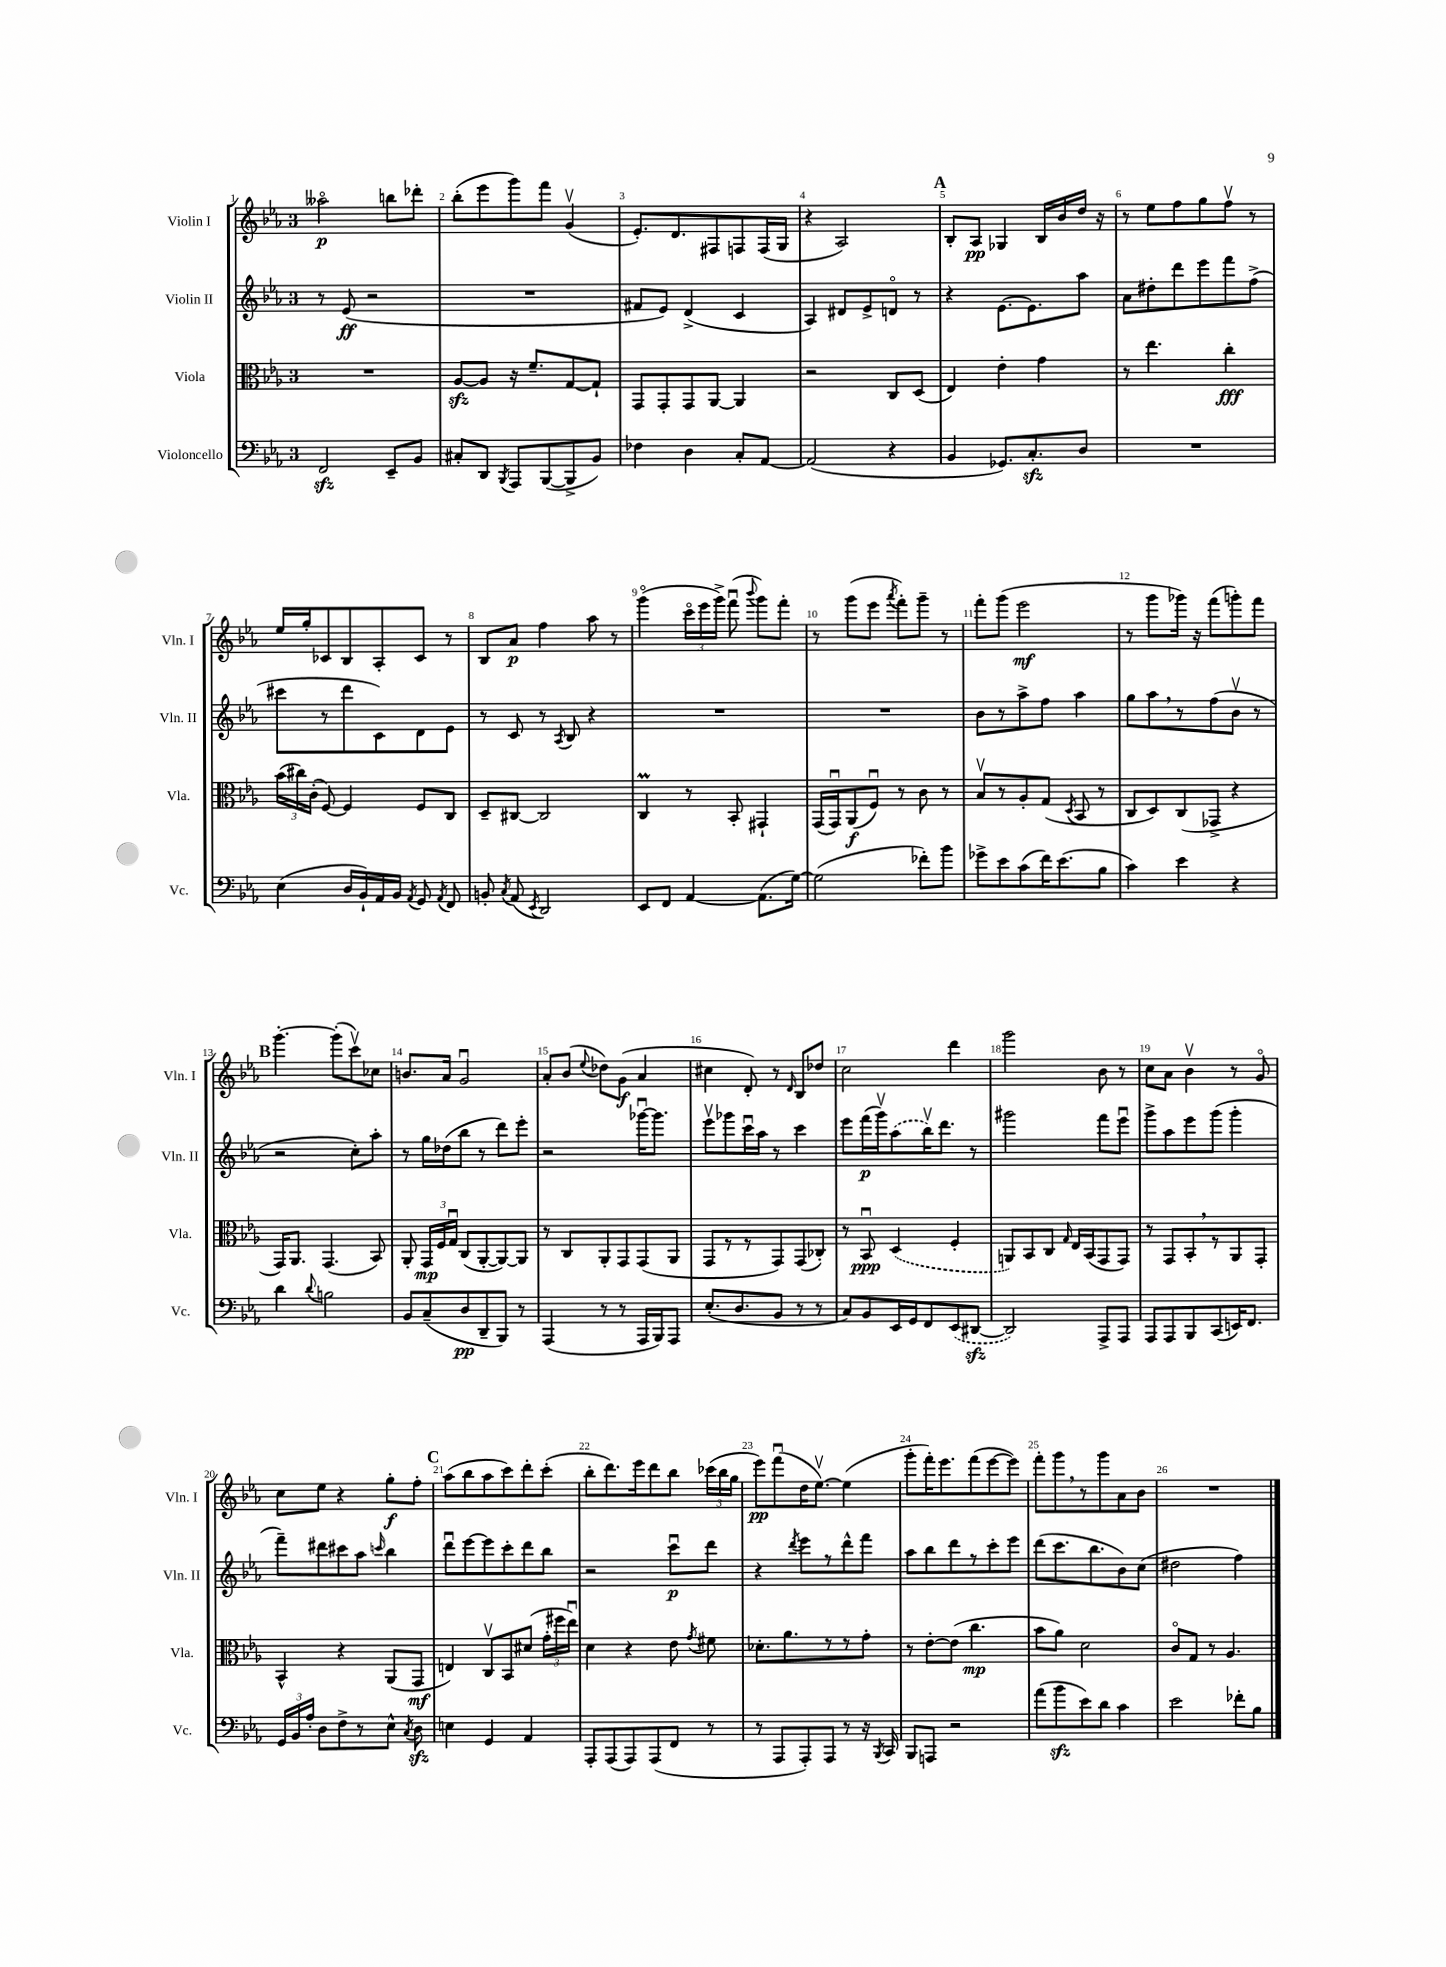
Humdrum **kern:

**kern	**dynam	**kern	**dynam	**kern	**dynam	**kern	**dynam
*part4	*part4	*part3	*part3	*part2	*part2	*part1	*part1
*staff4	*staff4	*staff3	*staff3	*staff2	*staff2	*staff1	*staff1
*I"Violoncello	*	*I"Viola	*	*I"Violin II	*	*I"Violin I	*
*I'Vc.	*	*I'Vla.	*	*I'Vln. II	*	*I'Vln. I	*
*clefF4	*	*clefC3	*	*clefG2	*	*clefG2	*
*k[b-e-a-]	*	*k[b-e-a-]	*	*k[b-e-a-]	*	*k[b-e-a-]	*
*M3/4	*	*M3/4	*	*M3/4	*	*M3/4	*
=1	=1	=1	=1	=1	=1	=1	=1
2FFzz/	.	2.r	.	8r	.	2aa--X\	p
.	.	.	.	(8e-/	ff	.	.
.	.	.	.	2r	.	.	.
8EE-~/L	.	.	.	.	.	8bbn\L	.
8BB-/J	.	.	.	.	.	8ddd-X'\J	.
=2	=2	=2	=2	=2	=2	=2	=2
8C#X'/L	.	[8A-zz/L	.	2.r	.	(8bb-'\L	.
8DD/J	.	8A-/J]	.	.	.	8eee-\	.
8qBBB-/	.	.	.	.	.	.	.
8AAA-/L	.	16r	.	.	.	8ggg\)	.
.	.	8.f~/L	.	.	.	.	.
([8BBB-/	.	.	.	.	.	8fff\J	.
8BBB-^/]	.	[8G/	.	.	.	(4gv/	.
8BB-/J)	.	8G`/J]	.	.	.	.	.
=3	=3	=3	=3	=3	=3	=3	=3
4F-X\	.	8GG/L	.	8f#X/L	.	8.e-'/L)	.
.	.	8GG'/	.	8e-/J)	.	.	.
.	.	.	.	.	.	8.d/	.
4D\	.	8GG/	.	(4d^/	.	.	.
.	.	[8AA-/J	.	.	.	8F#X/	.
8C'/L	.	4AA-/]	.	4c/	.	8Fn/	.
[8AA-/J	.	.	.	.	.	(16F/L	.
.	.	.	.	.	.	16G/JJ	.
=4	=4	=4	=4	=4	=4	=4	=4
(2AA-/]	.	2r	.	4A-/)	.	4r	.
.	.	.	.	8d#X/L	.	2A-/)	.
.	.	.	.	8e-^/	.	.	.
4r	.	8C/L	.	8dn/J	.	.	.
.	.	(8D/J	.	8r	.	.	.
!!LO:REH:place=s1:t=A
=5	=5	=5	=5	=5	=5	=5	=5
4BB-/	.	4E-/)	.	4r	.	8B-'/L	.
.	.	.	.	.	.	8A-/J	pp
8.GG-X/L)	.	4e-'\	.	[8.e-\L	.	4G-X/	.
8.Czz'/	.	.	.	8.e-\]	.	.	.
.	.	4g\	.	.	.	16B-/LL	.
.	.	.	.	.	.	16b-/	.
8D/J	.	.	.	8aa-\J	.	16dd/JJ	.
.	.	.	.	.	.	16r	.
=6	=6	=6	=6	=6	=6	=6	=6
2.r	.	8r	.	8a-\L	.	8r	.
.	.	4.ee-\	.	8dd#X'\	.	8ee-\L	.
.	.	.	.	8ddd\	.	8ff\	.
.	.	.	.	8eee-\	.	8gg\	.
.	.	4cc'\	fff	8fff\	.	8ffv\J	.
.	.	.	.	(8ff^\J	.	8r	.
!!LO:LB:g=z
=7	=7	=7	=7	=7	=7	=7	=7
(4E-\	.	(24b-\LL	.	8ccc#X\L	.	16ee-/LL	.
.	.	24cc#X\)	.	.	.	.	.
.	.	.	.	.	.	16gg'/J	.
.	.	(24c'\JJ	.	.	.	.	.
.	.	[8F/)	.	8r	.	8c-X/	.
16D/LL	.	4F/]	.	8ddd\	.	8B-/	.
16BB-`/)	.	.	.	.	.	.	.
16AA-/	.	.	.	8c\)	.	8A-'/	.
16BB-/JJ	.	.	.	.	.	.	.
8qAA-/	.	.	.	.	.	.	.
8GG/	.	8F/L	.	8d\	.	8c-/J	.
8qAA-/	.	.	.	.	.	.	.
8FF/	.	8C/J	.	8e-\J	.	8r	.
=8	=8	=8	=8	=8	=8	=8	=8
8BBn'/	.	8D~/L	.	8r	.	8B-/L	.
8qC/	.	.	.	.	.	.	.
(8AA-/	.	[8C#X/J	.	8c/	.	8a-/J	p
8qEE-/	.	.	.	.	.	.	.
2DD/)	.	2C#/]	.	8r	.	4ff\	.
.	.	.	.	8qA-/	.	.	.
.	.	.	.	8B-/	.	.	.
.	.	.	.	4r	.	8aa-\	.
.	.	.	.	.	.	8r	.
=9	=9	=9	=9	=9	=9	=9	=9
8EE-/L	.	4CM/	.	2.r	.	(4ggg\	.
8FF/J	.	.	.	.	.	.	.
[4AA-/	.	8r	.	.	.	24ccc\LL	.
.	.	.	.	.	.	24eee-\	.
.	.	.	.	.	.	24ggg^\JJ)	.
.	.	8BB-'/	.	.	.	(8fffu\	.
.	.	.	.	.	.	8qqbbb-/	.
(8.AA-\L]	.	4GG#X`/	.	.	.	8ggg\L)	.
.	.	.	.	.	.	8fff'\J	.
[16G\Jk)	.	.	.	.	.	.	.
=10	=10	=10	=10	=10	=10	=10	=10
(2G\]	.	(16GG/LL	.	2.r	.	8r	.
.	.	16GGu/J)	.	.	.	.	.
.	.	(8AA-/	f	.	.	(8ggg\L	.
.	.	8Fu/J)	.	.	.	8eee-\J	.
.	.	.	.	.	.	8qaaa-/	.
.	.	8r	.	.	.	8fff'\L)	.
8f-X'\L)	.	8c\	.	.	.	8ggg~\J	.
8b-\J	.	8r	.	.	.	8r	.
=11	=11	=11	=11	=11	=11	=11	=11
8g-X^\L	.	8B-v/L	.	8b-\L	.	8fff'\L	.
8e-\	.	8r	.	8r	.	(8ggg\J	.
(8c\	.	8A-'/	.	8aa-^\	.	2eee-\	mf
16f\K)	.	(8G/J	.	8ff\J	.	.	.
(8.e-\	.	.	.	.	.	.	.
.	.	8qD/	.	.	.	.	.
.	.	8BB-/	.	4aa-\	.	.	.
8B-\J	.	8r	.	.	.	.	.
=12	=12	=12	=12	=12	=12	=12	=12
4c\)	.	8C/L	.	8gg\L	.	8r	.
.	.	8D/)	.	8aa-,\	.	8ggg\L	.
4e-\	.	(8C/	.	8r	.	16ggg-X\Jk)	.
.	.	.	.	.	.	16r	.
.	.	8GG-X^/J	.	(8ff\	.	(8fff\L	.
4r	.	4r	.	8b-v\J	.	8gggn'\)	.
.	.	.	.	8r	.	8fff\J	.
!!LO:LB:g=z
!!LO:REH:place=s1:t=B
=13	=13	=13	=13	=13	=13	=13	=13
4d\	.	16GG/KL)	.	2r	.	[4.ggg'\	.
.	.	8.AA-/J	.	.	.	.	.
8qqd/	.	.	.	.	.	.	.
2Bn\	.	(4.GG/	.	.	.	.	.
.	.	.	.	.	.	(8ggg'\L]	.
.	.	.	.	8cc'\L)	.	8cccv\)	.
.	.	8BB-/)	.	8aa-'\J	.	8cc-X\J	.
=14	=14	=14	=14	=14	=14	=14	=14
8BB-/L	.	8AA-'/	.	8r	.	8.bn/L	.
(8C~/	.	24GG/LL	mp	16gg\LL	.	.	.
.	.	24F/	.	.	.	.	.
.	.	.	.	(16dd-X\J	.	16a-/Jk	.
.	.	24Gu/JJ	.	.	.	.	.
8D/	pp	(8C/L	.	8bb-\J	.	2gu/	.
8DD~/	.	[8AA-'/	.	8r	.	.	.
8BBB-/J)	.	8AA-/_)	.	8ddd\L)	.	.	.
8r	.	8AA-/J]	.	8eee-'\J	.	.	.
=15	=15	=15	=15	=15	=15	=15	=15
(4AAA-/	.	8r	.	2r	.	8a-'/L	.
.	.	8C/L	.	.	.	(8b-/J	.
.	.	.	.	.	.	8qqee-/	.
8r	.	8AA-'/	.	.	.	8dd-X\L)	.
8r	.	8GG/	.	.	.	(8g\J	f
16AAA-/LL	.	(8GG/	.	[16ggg-Xu\KL	.	4a-/	.
16BBB-/J)	.	.	.	8.ggg-\J]	.	.	.
8AAA-/J	.	8AA-/J	.	.	.	.	.
=16	=16	=16	=16	=16	=16	=16	=16
(8.E-'/L	.	8GG/L	.	8eee-v\L	.	4cc#X\	.
.	.	8r	.	8ggg-X\	.	.	.
8.D/	.	.	.	.	.	.	.
.	.	8r	.	16cccu\L	.	8d'/)	.
.	.	.	.	16aa-\JJ	.	.	.
8BB-/J	.	8GG/)	.	8r	.	8r	.
.	.	.	.	.	.	16qqd/	.
8r	.	(8GG/	.	4ccc\	.	8B-/L	.
8r	.	8C-X'/J)	.	.	.	8dd-X/J	.
=17	=17	=17	=17	=17	=17	=17	=17
8C/L)	.	8r	.	8eee-\L	.	2cc\	.
8BB-/	.	8BB-u/	ppp	(16fff\L	p	.	.
.	.	.	.	16gggv\J)	.	.	.
16EE-/L	.	(4D/	.	(8aa-\	.	.	.
16GG/J	.	.	.	.	.	.	.
8FF/	.	.	.	16bb-v\K)	.	.	.
.	.	.	.	8.ddd\J	.	.	.
(8EE-/	.	4F'/	.	.	.	4ddd\	.
[8DD#Xzz/J	.	.	.	8r	.	.	.
=18	=18	=18	=18	=18	=18	=18	=18
2DD#/])	.	8AAn/L)	.	2ggg#X\	.	2ggg\	.
.	.	8BB-/	.	.	.	.	.
.	.	8C/J	.	.	.	.	.
.	.	16qqG/	.	.	.	.	.
.	.	16E-/LL	.	.	.	.	.
.	.	(16BB-/J	.	.	.	.	.
8AAA-^/L	.	8GG/	.	8fff\L	.	8b-\	.
8AAA-/J	.	8GG/J)	.	8eee-u\J	.	8r	.
=19	=19	=19	=19	=19	=19	=19	=19
8AAA-/L	.	8r	.	8ggg^\L	.	8cc\L	.
8AAA-/	.	8GG/L	.	8aa-\	.	8a-\J	.
8BBB-/	.	8BB-',/	.	8eee-\	.	4b-v\	.
(8CC/	.	8r	.	(8ggg\J	.	.	.
16EEn/K)	.	8AA-/	.	4ggg'\	.	8r	.
8.FF/J	.	.	.	.	.	.	.
.	.	8GG'/J	.	.	.	8g/	.
!!LO:LB:g=z
=20	=20	=20	=20	=20	=20	=20	=20
24GG/LL	.	4BB-^^/	.	8fff~\L)	.	8cc\L	.
24BB-/	.	.	.	.	.	.	.
24A-'/JJ	.	.	.	.	.	.	.
8D\L	.	.	.	8ddd#X\	.	8ee-\J	.
8F^\	.	4r	.	8ccc#X\	.	4r	.
8r	.	.	.	8aa-\J	.	.	.
.	.	.	.	16qqcccn/	.	.	.
8E-^^\J	.	(8AA-/L	.	4bb-\	.	8gg'\L	f
8qC/	.	.	.	.	.	.	.
8Dzz\	.	8GG/J	mf	.	.	8ff'\J	.
!!LO:REH:place=s1:t=C
=21	=21	=21	=21	=21	=21	=21	=21
4En\	.	4En/)	.	8dddu\L	.	(8aa-\L	.
.	.	.	.	[8eee-\	.	8bb-\	.
4GG/	.	8Cv/L	.	8eee-\]	.	8aa-\	.
.	.	8BB-/	.	8ccc'\	.	8ccc\)	.
4AA-/	.	(8d#X/J	.	8ddd\	.	8ddd'\	.
.	.	24g'\LL	.	8bb-\J	.	(8ccc'\J	.
.	.	24ff#X\	.	.	.	.	.
.	.	24ee-u\JJ)	.	.	.	.	.
=22	=22	=22	=22	=22	=22	=22	=22
8AAA-'/L	.	4d\	.	2r	.	8bb-'\L	.
(8AAA-/	.	.	.	.	.	8.ddd\)	.
8AAA-/)	.	4r	.	.	.	.	.
.	.	.	.	.	.	16eee-\k	.
(8AAA-/	.	.	.	.	.	8ddd\	.
8FF/J	.	8e-\	.	8cccu\L	p	8bb-\J	.
.	.	8qg/	.	.	.	.	.
8r	.	8f#X\	.	8ddd\J	.	(24ccc-X\LL	.
.	.	.	.	.	.	24bb-\	.
.	.	.	.	.	.	24gg\JJ	.
=23	=23	=23	=23	=23	=23	=23	=23
8r	.	8.d-X'\L	.	4r	.	8eee-\L)	pp
8AAA-/L	.	.	.	.	.	(8fffu\	.
.	.	8.a-\	.	.	.	.	.
.	.	.	.	8qddd/	.	.	.
8AAA-'/)	.	.	.	8eee-\L	.	16dd\K	.
.	.	.	.	.	.	[8.ee-v\J)	.
8AAA-/J	.	8r	.	8r	.	.	.
8r	.	8r	.	8ddd^^\	.	(4ee-\]	.
16r	.	8g'\J	.	8fff\J	.	.	.
8qBBB-/	.	.	.	.	.	.	.
16CC/	.	.	.	.	.	.	.
=24	=24	=24	=24	=24	=24	=24	=24
8BBB-/L	.	8r	.	8aa-\L	.	8ggg'\L	.
8AAAn/J	.	[8e-'\L	.	8bb-\	.	16fff'\K)	.
.	.	.	.	.	.	8.eee-\	.
2r	.	(8e-\J]	.	8ddd\	.	.	.
.	.	4.cc\	mp	8r	.	(8fff\	.
.	.	.	.	8ccc'\	.	[8eee-\	.
.	.	.	.	8eee-\J	.	8eee-\J])	.
=25	=25	=25	=25	=25	=25	=25	=25
(8a-\L	.	8b-\L	.	(8ddd\L	.	8fff'\L	.
8b-zz\	.	8a-\J)	.	8.ccc\	.	8ggg,\	.
8e-\)	.	2d\	.	.	.	8r	.
.	.	.	.	8.bb-\	.	.	.
8d\J	.	.	.	.	.	8ggg\	.
4c\	.	.	.	8b-\)	.	8a-\	.
.	.	.	.	(8cc\J	.	8b-\J	.
=26	=26	=26	=26	=26	=26	=26	=26
2e-\	.	8c/L	.	2dd#X\	.	2.r	.
.	.	8G/J	.	.	.	.	.
.	.	8r	.	.	.	.	.
.	.	4.A-/	.	.	.	.	.
8f-X'\L	.	.	.	4ff\)	.	.	.
8B-\J	.	.	.	.	.	.	.
==	==	==	==	==	==	==	==
*-	*-	*-	*-	*-	*-	*-	*-
